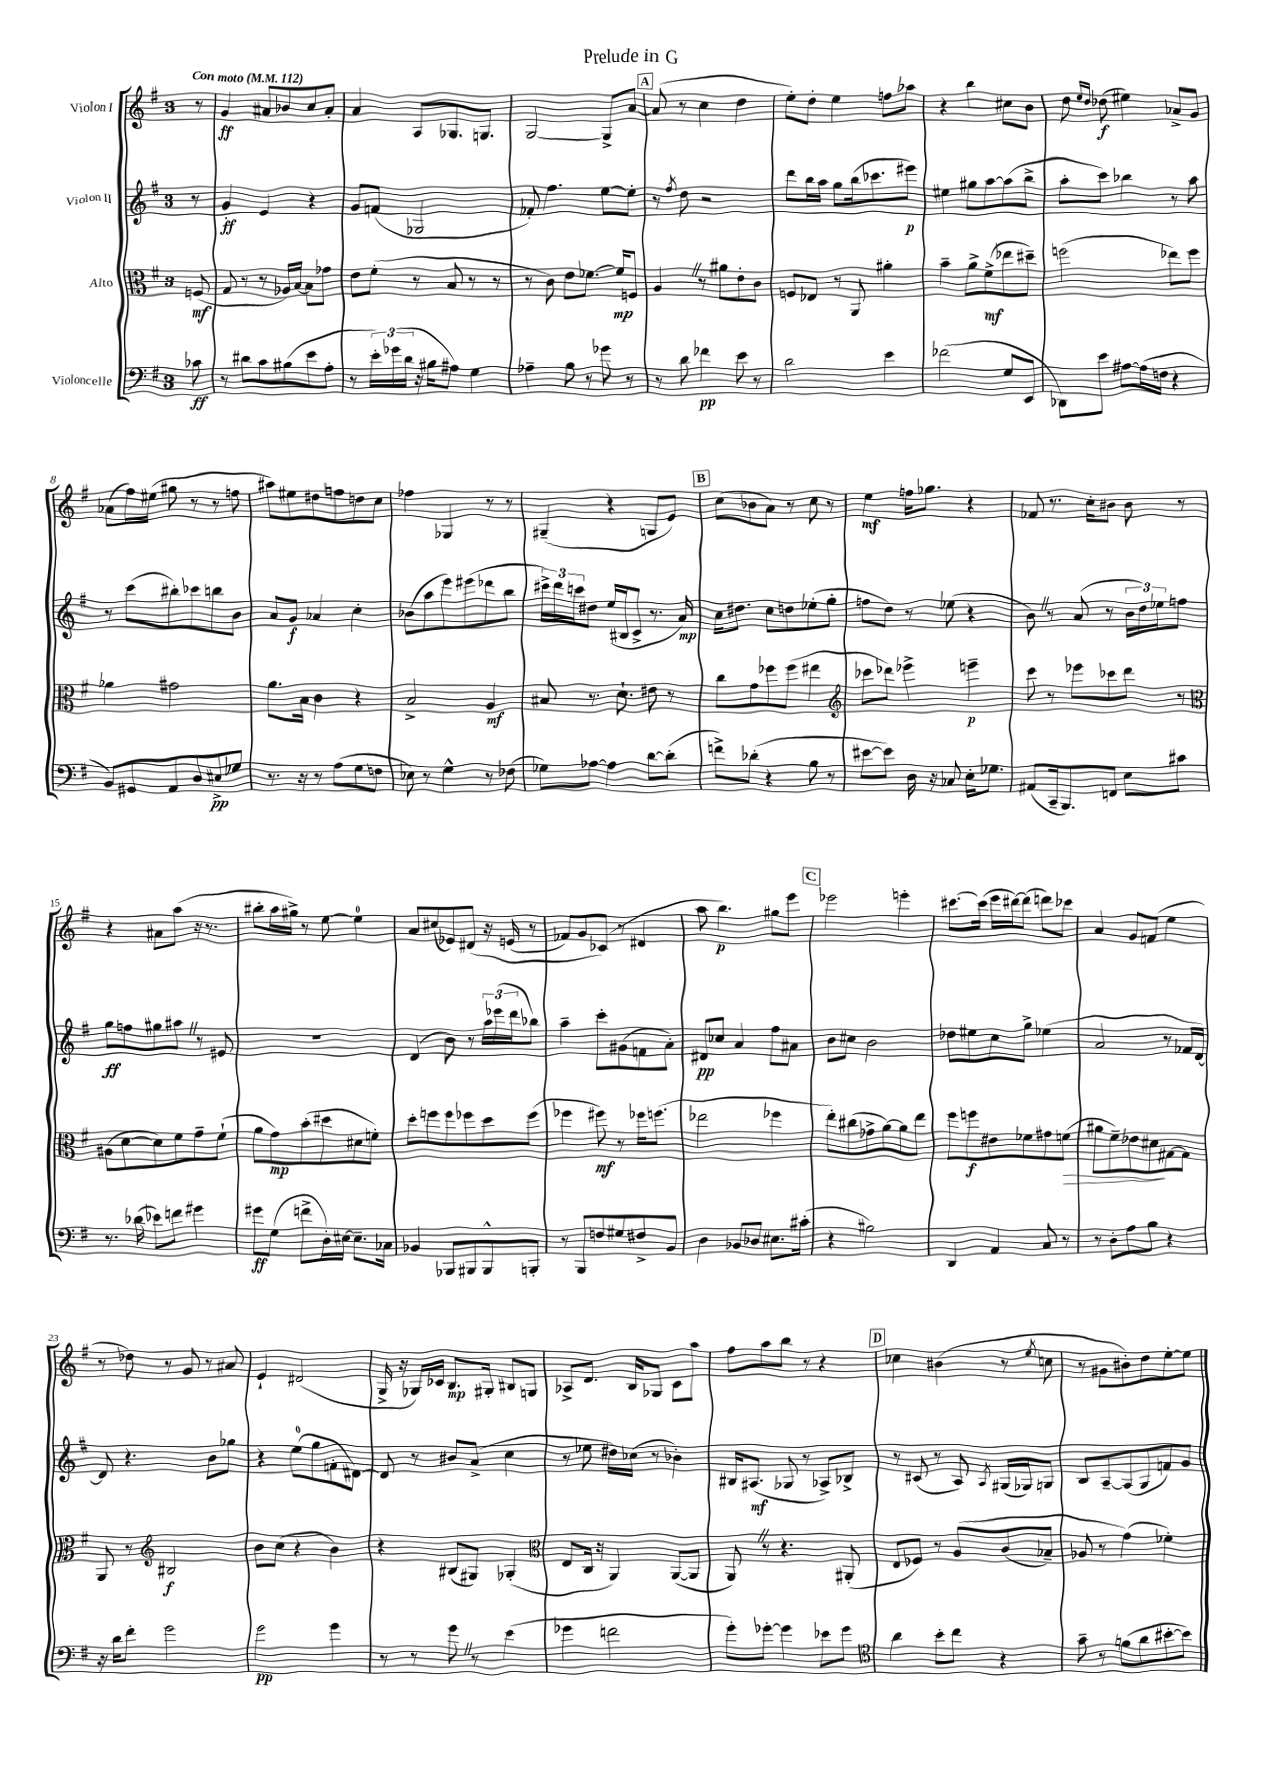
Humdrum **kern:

**kern	**dynam	**kern	**dynam	**kern	**dynam	**kern	**dynam
*part4	*part4	*part3	*part3	*part2	*part2	*part1	*part1
*staff4	*staff4	*staff3	*staff3	*staff2	*staff2	*staff1	*staff1
*I"Violoncelle	*	*I"Alto	*	*I"Violon II	*	*I"Violon I	*
*clefF4	*	*clefC3	*	*clefG2	*	*clefG2	*
*k[f#]	*	*k[f#]	*	*k[f#]	*	*k[f#]	*
*M3/4	*	*M3/4	*	*M3/4	*	*M3/4	*
*MM112	*	*MM112	*	*MM112	*	*MM112	*
=	=	=	=	=	=	=	=
!	!	!	!	!	!	!LO:TX:a:B:t=Con moto	!
8c-X\	ff	(8Fn/	mf	8r	.	8r	.
=1	=1	=1	=1	=1	=1	=1	=1
8r	.	8G/	.	4g'/	ff	4g/	ff
8d#X\L	.	8r	.	.	.	.	.
8c\	.	8r	.	4e/	.	8a#X/L	.
(8B#X\	.	16A-X/LL)	.	.	.	8b-X/	.
.	.	[16B/JJ	.	.	.	.	.
8e\	.	8B\L]	.	4r	.	8cc/	.
8A'\J	.	8g-X\J	.	.	.	8a#'/J	.
=2	=2	=2	=2	=2	=2	=2	=2
8r	.	8e\L	.	8g/L	.	4a/	.
24e'\LL)	.	(8f#'\J	.	(8fn/J	.	.	.
(24g-X\	.	.	.	.	.	.	.
24d\JJ	.	.	.	.	.	.	.
16r	.	8r	.	2G-X/	.	8A/L	.
16B#X\KL	.	.	.	.	.	.	.
8A#X\J)	.	8B/	.	.	.	8.G-X/	.
4G\	.	8r	.	.	.	.	.
.	.	.	.	.	.	8.Gn/J	.
.	.	8r	.	.	.	.	.
=3	=3	=3	=3	=3	=3	=3	=3
4A-X~\	.	8r	.	8f-X'/)	.	[2G/	.
.	.	8c\)	.	4.ff#\	.	.	.
8B\	.	8e\L	.	.	.	.	.
8r	.	[8.f-X\J	.	.	.	.	.
8g-X\	.	.	.	[8ee\L	.	8G^/L]	.
.	.	16f-/KL]	mp	.	.	.	.
8r	.	8Fn/J	.	8ee'\J]	.	[8a/J	.
!!LO:REH:place=s1:t=A
=4	=4	=4	=4	=4	=4	=4	=4
8r	.	4AZ/	.	8r	.	(8a/]	.
.	.	.	.	8qff#/	.	.	.
8d\	.	.	.	8dd\	.	8r	.
4f-X\	pp	8r	.	2r	.	4cc\	.
.	.	8a#X\L	.	.	.	.	.
8e\	.	8e'\	.	.	.	4dd\	.
8r	.	8c\J	.	.	.	.	.
=5	=5	=5	=5	=5	=5	=5	=5
2d\	.	8Fn/L	.	8ddd\L	.	8ee'\L)	.
.	.	8E-X/J	.	16bb\L	.	8dd'\J	.
.	.	.	.	16aa\JJ	.	.	.
.	.	8r	.	8gg\L	.	4ee\	.
.	.	8AA/	.	(16bb\k	.	.	.
.	.	.	.	8.ccc-X\	.	.	.
4e\	.	4a#X'\	.	.	.	8ffn\L	.
.	.	.	.	8eee#X\J)	p	8aa-X\J	.
=6	=6	=6	=6	=6	=6	=6	=6
(2f-X\	.	4b~\	.	4ee#X\	.	4r	.
.	.	8a^\L	.	8gg#X\L	.	4bb\	.
.	.	(8f#^\	mf	[8aa\	.	.	.
8G/L	.	8ee-X\	.	(8aa\]	.	8cc#X\L	.
8EE/J	.	8dd#X~\J)	.	8bb^\J	.	8b\J	.
=7	=7	=7	=7	=7	=7	=7	=7
8DD-X\L)	.	(2ffn\	.	8aa'\L	.	8dd\	.
.	.	.	.	.	.	16qqee/LL	.
.	.	.	.	.	.	16qqdd/JJ	.
8e\J	.	.	.	8ccc\J)	.	(8dd-X\	f
[8A#X\L	.	.	.	4bb-X\	.	4ee#X\)	.
(16A#\L]	.	.	.	.	.	.	.
16Fn\JJ	.	.	.	.	.	.	.
4r	.	8ee-X\L)	.	8r	.	8a-X^/L	.
.	.	8ff\J	.	8aa\	.	8g/J	.
!!LO:LB:g=z
=8	=8	=8	=8	=8	=8	=8	=8
8BB/L)	.	4a-X\	.	8r	.	(8a-X\L	.
8GG#X/	.	.	.	(8ccc\L	.	16ff#\L)	.
.	.	.	.	.	.	(16ee#X\JJ	.
8AA/	.	2g#X\	.	8bb#X'\)	.	8gg#X\	.
8D/	.	.	.	8ccc-X\	.	8r	.
8E#X^/	pp	.	.	8bbn\	.	8r	.
8G-X/J	.	.	.	8b\J	.	8ffn\	.
=9	=9	=9	=9	=9	=9	=9	=9
8.r	.	8.a\L	.	8a/L	.	8aa#X\L)	.
.	.	.	.	8g/J	f	8ee#X\	.
16r	.	16B\Jk	.	.	.	.	.
8r	.	4c\	.	4a-X/	.	8dd#X\	.
(8A\L	.	.	.	.	.	8ffn\	.
8G\	.	4r	.	4cc'\	.	8ddn\	.
8Fn\J	.	.	.	.	.	8cc\J	.
=10	=10	=10	=10	=10	=10	=10	=10
8E-X\)	.	2B^/	.	(8b-X\L	.	4ff-X\	.
8r	.	.	.	8aa\	.	.	.
4G^^\	.	.	.	8eee\)	.	4G-X/	.
.	.	.	.	(8eee#X\	.	.	.
8r	.	4A/	mf	8ddd-X\	.	8r	.
(8F-X\	.	.	.	8bb\J	.	8r	.
=11	=11	=11	=11	=11	=11	=11	=11
8G-X\L)	.	8B#X/	.	24ccc#X^\LL)	.	(4G#X~/	.
.	.	.	.	24ddd\	.	.	.
.	.	.	.	24cccn\J	.	.	.
[8A-X\J	.	8.r	.	8dd#X\J	.	.	.
4A-\]	.	.	.	(16ee/LL	.	4r	.
.	.	8.d`\	.	16B#X/J	.	.	.
.	.	.	.	8c^/J	.	.	.
[8d\L	.	8e#X\	.	8.r	.	8Gn/L	.
(8d'\J]	.	8r	.	.	.	8e/J)	.
.	.	.	.	16a/)	mp	.	.
!!LO:REH:place=s1:t=B
=12	=12	=12	=12	=12	=12	=12	=12
8fn^\L)	.	8cc\L	.	16cc\KL	.	(8cc\L	.
.	.	.	.	8.dd#X\J	.	.	.
(8d-X'\J	.	8g\	.	.	.	8b-X\	.
4r	.	8ff-X\	.	8cc\L	.	8a\J)	.
.	.	(8ff-\J	.	8ddn\	.	8r	.
8B\	.	4ee#X\	.	(8ee-X'\	.	8cc\	.
8r	.	.	.	8gg'\J	.	8r	.
=13	=13	=13	=13	=13	=13	=13	=13
*	*	*clefG2	*	*	*	*	*
[8e#X\L	.	8ccc-X\L	.	8ffn\L	.	4ee\	mf
8e#\J])	.	8ddd-X\J)	.	8dd\J)	.	.	.
16D\	.	4eee-X^\	.	8r	.	16ffn\KL	.
16r	.	.	.	.	.	8.gg-X\J	.
8C-X/	.	.	.	(8ee-X\	.	.	.
16E'\KL	.	4eeen~\	p	4r	.	4r	.
8.G-X\J	.	.	.	.	.	.	.
=14	=14	=14	=14	=14	=14	=14	=14
(8AA#X/L	.	8ccc\	.	8bZ\)	.	8f-X/	.
16CC~/k	.	8r	.	8r	.	8.r	.
8.BBB/)	.	.	.	.	.	.	.
.	.	8eee-X\L	.	(8a/	.	.	.
.	.	.	.	.	.	16cc'\KL	.
8FFn/J	.	8ccc-X\	.	8r	.	8b#X\J	.
8E\L	.	8ddd\J	.	24b\LL	.	8b#\	.
.	.	.	.	24dd\)	.	.	.
.	.	.	.	24ee-X\J	.	.	.
8c#X\J	.	8r	.	8ffn\J	.	8r	.
!!LO:LB:g=z
=15	=15	=15	=15	=15	=15	=15	=15
*	*	*clefC3	*	*	*	*	*
8.r	.	(8A#X\L	.	8gg\L	ff	4r	.
.	.	[8d\	.	8ffn\	.	.	.
(16d-X\	.	.	.	.	.	.	.
8e-X\L)	.	8d\])	.	8gg#X\	.	8a#X\L	.
8fn\J	.	8f#\	.	8aa#XZ\J	.	(8aa\J	.
4g#X\	.	8g~\	.	8r	.	16r	.
.	.	.	.	.	.	8.r	.
.	.	(8f#`\J	.	8e#X/	.	.	.
=16	=16	=16	=16	=16	=16	=16	=16
8g#X\L	ff	8a\L	.	2.r	.	8bb#X'\L	.
(8G\J	.	8g\)	mp	.	.	16aa\L	.
.	.	.	.	.	.	16gg#X^\JJ)	.
8fn^\L	.	(8b'\	.	.	.	8r	.
16D'\L)	.	8dd#X\	.	.	.	[8ee\	.
[16E#X\JJ	.	.	.	.	.	.	.
8.E#~\L]	.	8d#X\	.	.	.	4ee\]	.
.	.	8fn'\J)	.	.	.	.	.
16C-X\Jk	.	.	.	.	.	.	.
=17	=17	=17	=17	=17	=17	=17	=17
4BB-X/	.	8dd'\L	.	(4d/	.	8a/L	.
.	.	8ffn\	.	.	.	(8cc#X/	.
8BBB-X/L	.	8ff\	.	8b\)	.	8e-X/)	.
8BBB#X/	.	8ff-X\	.	8r	.	(8d#X/J	.
8BBB#^^/	.	8dd\	.	24aa\LL	.	16r	.
.	.	.	.	(24eee-X\	.	.	.
.	.	.	.	.	.	(16en/	.
.	.	.	.	24ddd\J	.	.	.
8BBBn'/J	.	(8ff-\J	.	8bb-X\J)	.	8r	.
=18	=18	=18	=18	=18	=18	=18	=18
8r	.	4ff-X\	.	4aa~\	.	8f-X/L)	.
8BBB/L	.	.	.	.	.	8g/	.
8Fn/	.	8ff#X\)	mf	8ccc'\L	.	(8c-X/J)	.
8G#X/	.	8r	.	(8g#X\	.	8r	.
8F#X^/	.	16ff-X\KL	.	8fn\	.	4d#X/	.
.	.	(8.ffn\J	.	.	.	.	.
8BB/J	.	.	.	8a'\J)	.	.	.
=19	=19	=19	=19	=19	=19	=19	=19
4D\	.	2ee-X\	.	8d#X/L	pp	8aa\	.
.	.	.	.	8cc-X/J	.	4.bb\)	p
8BB-X/L	.	.	.	4a/	.	.	.
8D-X/J	.	.	.	.	.	.	.
8.E#X\L	.	4ff-X\	.	8ff#\L	.	8gg#X\L	.
.	.	.	.	8a#X\J	.	8eee\J	.
(16c#X'\Jk	.	.	.	.	.	.	.
!!LO:REH:place=s1:t=C
=20	=20	=20	=20	=20	=20	=20	=20
4r	.	8ee'\L)	.	8b\L	.	2eee-X\	.
.	.	(8cc#X\	.	8cc#X\J	.	.	.
2B#X\)	.	8g-X^\	.	2b\	.	.	.
.	.	[8a\)	.	.	.	.	.
.	.	8a\]	.	.	.	4eeen'\	.
.	.	8ee\J	.	.	.	.	.
=21	=21	=21	=21	=21	=21	=21	=21
4DD/	.	8ff#\L	.	8dd-X\L	.	[8.ccc#X\L	.
.	.	8ffn\	f	8ee#X\	.	.	.
.	.	.	.	.	.	(16ccc#\Jk]	.
4AA/	.	8e#X\	.	8cc\	.	16eee\LL	.
.	.	.	.	.	.	[16ddd#X\J)	.
.	.	8f-X\	.	8gg^\J	.	(8ddd#\J]	.
8C/	.	8g#X\	.	(4ee-X\	.	8dddn\L)	.
!	!	!	!LO:HP:b	!	!	!	!
8r	.	(8fn\J	>	.	.	8ccc-X\J	.
=22	=22	=22	=22	=22	=22	=22	=22
8r	.	8a#X\L	.	2a/	.	4a/	.
8D'\L	.	8f#~\)	.	.	.	.	.
8A\	.	8e-X\	.	.	.	8g/L	.
8B\J	.	8d#X\	.	.	.	(8fn/J	.
4r	.	[8G#X\	]	8r	.	4ee\	.
.	.	8G#\J]	.	16f-X/LL	.	.	.
.	.	.	.	[16d/JJ)	.	.	.
!!LO:LB:g=z
=23	=23	=23	=23	=23	=23	=23	=23
16r	.	8AA/	.	8d/]	.	8r	.
16d\KL	.	.	.	.	.	.	.
8f#'\J	.	8r	.	4.r	.	8dd-X\)	.
*	*	*clefG2	*	*	*	*	*
2g\	.	2B#X/	f	.	.	8r	.
.	.	.	.	.	.	8g/	.
.	.	.	.	8b\L	.	8r	.
.	.	.	.	8gg-X\J	.	8a#X/	.
=24	=24	=24	=24	=24	=24	=24	=24
2g\	pp	8b\L	.	4r	.	4e`/	.
.	.	(8cc\J	.	.	.	.	.
.	.	4r	.	(8ee\L	.	(2d#X/	.
.	.	.	.	8gg\	.	.	.
4g\	.	4b\)	.	8fn'\	.	.	.
.	.	.	.	[8d#X\J)	.	.	.
=25	=25	=25	=25	=25	=25	=25	=25
8r	.	4r	.	8d#/]	.	16G^/	.
.	.	.	.	.	.	16r	.
8r	.	.	.	8r	.	16G-X/LL)	.
.	.	.	.	.	.	16c-X/JJ	.
8gZ\	.	(8B#X/L	.	8b#X/L	.	8.B/L	mp
8r	.	8G#X/J)	.	(8a^/J	.	.	.
.	.	.	.	.	.	16G#X'/Jk	.
(4e\	.	(4G-X'/	.	4cc\	.	8B#X/L	.
.	.	.	.	.	.	8Gn/J	.
=26	=26	=26	=26	=26	=26	=26	=26
*	*	*clefC3	*	*	*	*	*
4g-X\	.	8E/L	.	8r	.	8A-X^/L	.
.	.	16C/Jk	.	8ee-X\	.	8.d/J	.
.	.	16r	.	.	.	.	.
2fn\	.	4AA/)	.	16dd#X\LL)	.	.	.
.	.	.	.	(16cc-X\JJ	.	16B/KL	.
.	.	.	.	8r	.	8G-X/J	.
.	.	([8AA/L	.	4b-X'\)	.	8c\L	.
.	.	8AA/J]	.	.	.	8aa\J	.
=27	=27	=27	=27	=27	=27	=27	=27
8g'\L)	.	8AAZ/)	.	16B#X/KL	.	8ff#\L	.
.	.	.	.	(8.A#X/J	mf	.	.
[8g-X'\J	.	8r	.	.	.	8aa\	.
4g-\]	.	4.r	.	8G-X/	.	8bb\J	.
.	.	.	.	8r	.	8r	.
8e-X\L	.	.	.	8A-X^/L)	.	4r	.
8g-\J	.	(8AA#X'/	.	8B-X^/J	.	.	.
!!LO:REH:place=s1:t=D
=28	=28	=28	=28	=28	=28	=28	=28
*clefC4	*	*	*	*	*	*	*
4a\	.	8E/L	.	8r	.	4cc-X\	.
.	.	8F-X/J)	.	(8c#X/	.	.	.
8b'\L	.	8r	.	8r	.	(4b#X\	.
8cc\J	.	(8A/L	.	8A/)	.	.	.
.	.	.	.	8qA/	.	.	.
4r	.	(8c/	.	(16G#X/LL	.	8r	.
.	.	.	.	16G-X/J)	.	.	.
.	.	.	.	.	.	8qee/	.
.	.	8B-X~/J)	.	8Gn/J	.	8ccn\	.
=29	=29	=29	=29	=29	=29	=29	=29
8g~\	.	8A-X/	.	8B/L	.	8r	.
8r	.	8r	.	[8A~/	.	8g#X\L	.
(8fn\L	.	(4g\)	.	(8A/]	.	8b#X'\)	.
8a\	.	.	.	8G/	.	8dd\	.
[8b#X'\	.	4f-X'\)	.	8fn/)	.	[8ee'\	.
8b#\J])	.	.	.	8g/J	.	8ee\J]	.
==	==	==	==	==	==	==	==
*-	*-	*-	*-	*-	*-	*-	*-
